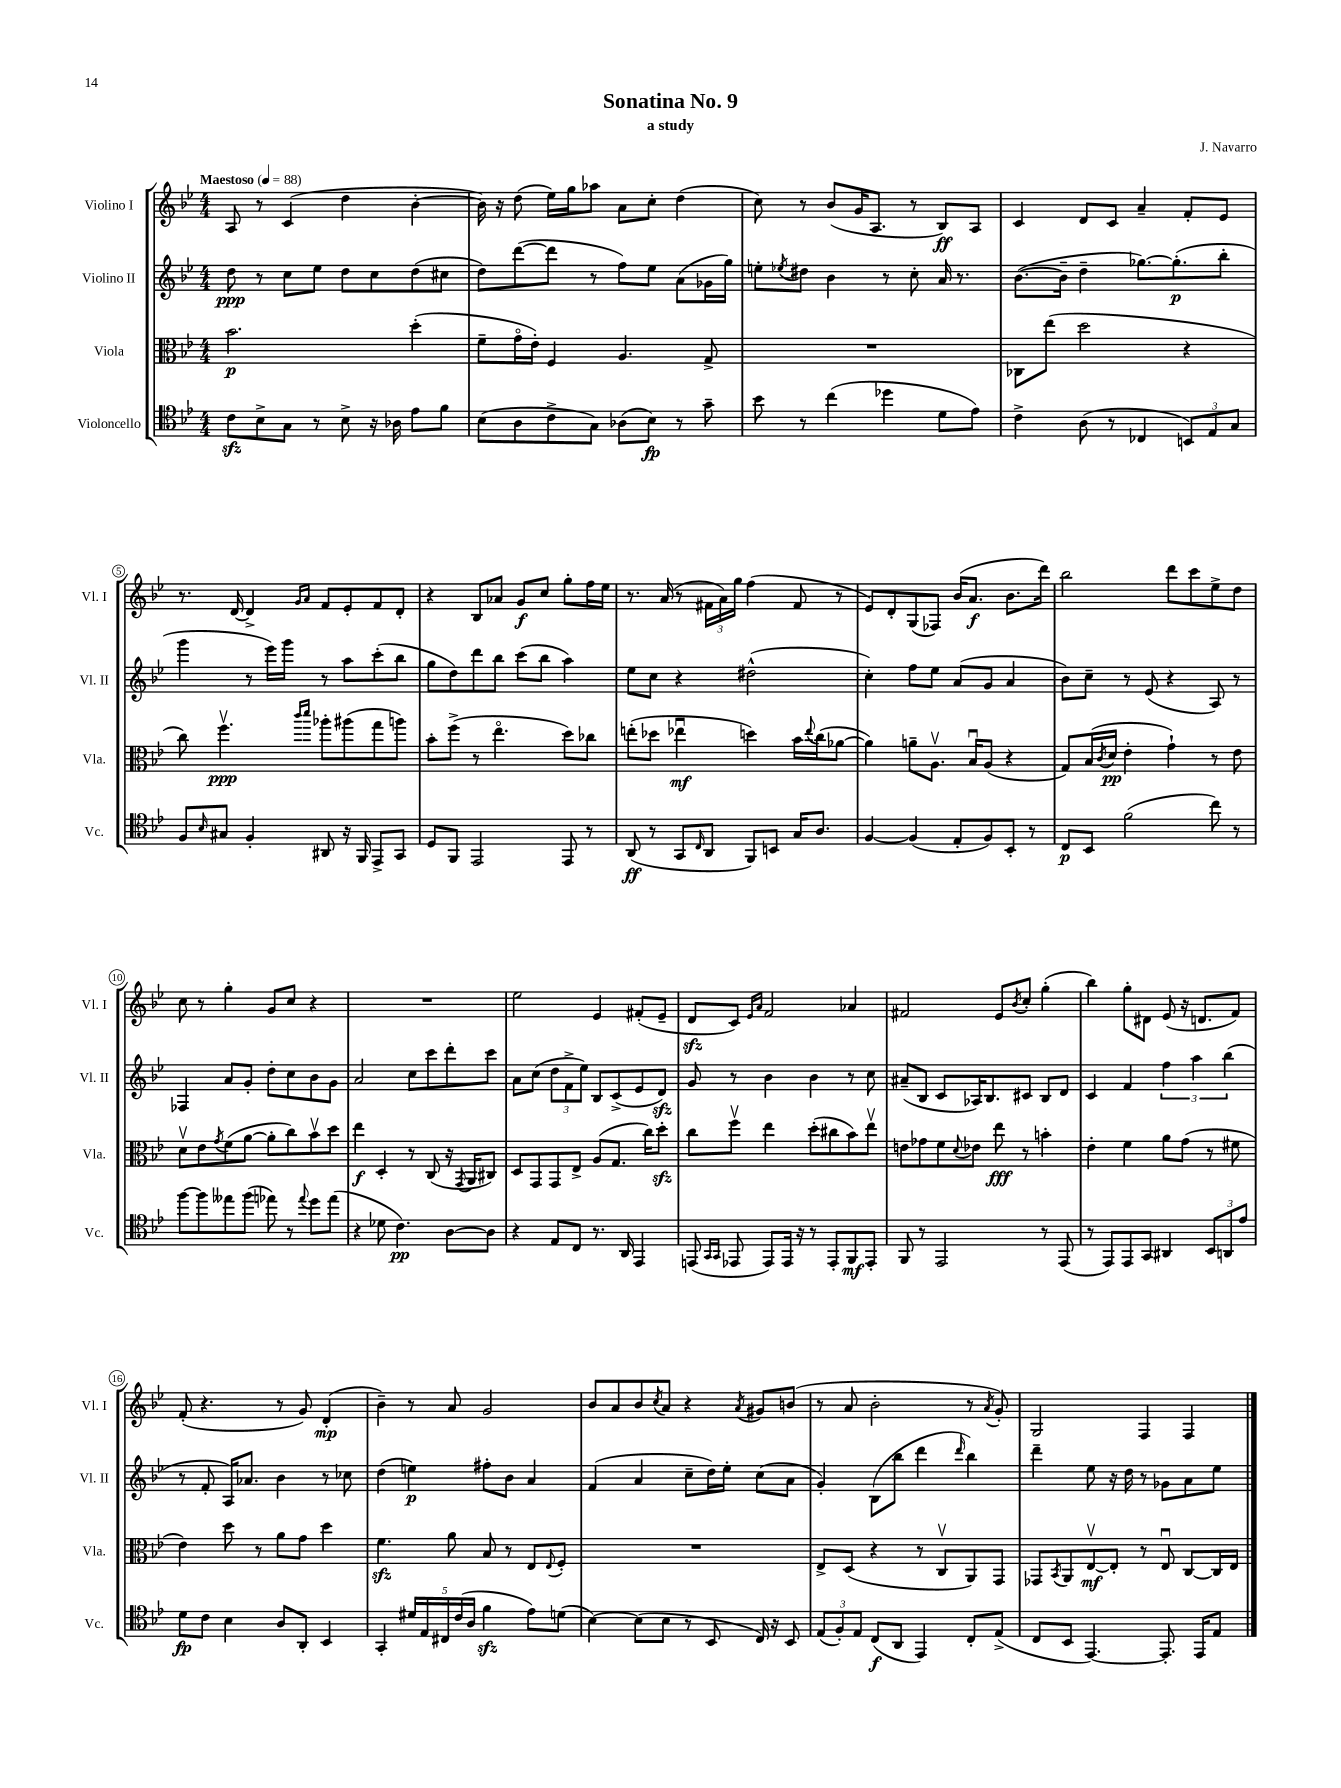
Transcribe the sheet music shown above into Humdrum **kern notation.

**kern	**kern	**kern	**kern
*staff4	*staff3	*staff2	*staff1
*clefC4	*clefC3	*clefG2	*clefG2
*k[b-e-]	*k[b-e-]	*k[b-e-]	*k[b-e-]
*M4/4	*M4/4	*M4/4	*M4/4
*MM88	*MM88	*MM88	*MM88
8c	2.b-	8dd	8A
8B-^	.	8r	8r
8G	.	8cc	(4c
8r	.	8ee-	.
8B-^	.	8dd	4dd
16r	.	8cc	.
16A-	.	.	.
8e-	(4dd'	(8dd	[4b-'
8f	.	8cc#	.
=	=	=	=
(8B-	8f~	8dd)	16b-])
.	.	.	16r
8A	16go	([8ddd	(8dd
.	16e-')	.	.
8c^	4F	8ddd]	16ee-)
.	.	.	16gg
8G)	.	8r	8aa-
(8A-	4.A	8ff)	8a
8B-)	.	8ee-	8cc'
8r	.	(8a	(4dd
8g~	8G^	16g-	.
.	.	16gg)	.
=	=	=	=
8b-	1r	8ee'	8cc)
.	.	8qee-	.
8r	.	8dd#	8r
(4cc	.	4b-	(8b-
.	.	.	16g
.	.	.	8.A
4dd-	.	8r	.
.	.	8cc'	8r
8d	.	16a	8B-)
.	.	8.r	.
8e-)	.	.	8A
=	=	=	=
4c^	8C-	([8.b-	4c
.	(8ee-	.	.
.	.	16b-~]	.
(8A	2dd	4dd~	8d
8r	.	.	8c
4C-	.	[8.gg-)	4a~
.	.	(8.gg-']	.
12BB)	4r	.	8f'
12E-	.	.	.
.	.	8bb-'	8e-
12G	.	.	.
=	=	=	=
8F	8cc)	4ggg	8.r
16qqB-	.	.	.
8G#	4.ffv	.	.
.	.	.	[16d
4F'	.	8r	4d^]
.	.	16eee-)	.
.	.	16ggg	.
.	16qqccc	.	16qqg
.	16qqddd	.	16qqa
8AA#	8aa-'	8r	8f
16r	(8aa#	8aa	8e-'
16FF	.	.	.
8EE-^	8gg	(8ccc'	8f
8GG	8aa)	8bb-	8d'
=	=	=	=
8D	8b-'	8gg	4r
8FF	(8ff^	8dd)	.
2EE-	8r	8ddd	8B-
.	4.ee-o	8bb-	8a-
.	.	(8ccc	8g
.	.	8bb-	8cc
8EE-	8dd)	4aa)	8gg'
8r	8cc-	.	16ff
.	.	.	16ee-
=	=	=	=
(8AA	(8ee'	8ee-	8.r
8r	8dd-	8cc	.
.	.	.	(16a
8GG	4ee-u	4r	8r
16qqC	.	.	.
8AA	.	.	24f#
.	.	.	24a)
.	.	.	24gg
8FF)	4dd)	(2dd#^^	(4ff
8BB	.	.	.
16G	16b-	.	8f#
.	8qqee-	.	.
8.A	(16cc	.	.
.	[8a-	.	8r
=	=	=	=
[4F	4a-])	4cc')	8e-)
.	.	.	8d'
(4F]	8a~	8ff	(8G
.	8.Av	8ee-	8F-)
8E-'	.	(8a	(16b-
.	16B-u	.	8.a
8F)	(8A	8g	.
8BB-'	4r	4a	8.b-
8r	.	.	.
.	.	.	16ddd)
=	=	=	=
8C	8G)	8b-)	2bb-
8BB-	(16B-	8cc~	.
.	8qc	.	.
.	16d	.	.
(2f	4e-'	8r	.
.	.	(8e-	.
.	4g`)	4r	8ddd
.	.	.	8ccc
8cc)	8r	8A)	8ee-^
8r	8e-	8r	8dd
=	=	=	=
[8ff	8dv	4F-	8cc
8ff]	8e-	.	8r
.	8qg	.	.
8ee--	(8f	8a	4gg'
(8ff	[8a	8g'	.
8ee-)	8a']	8dd'	8g
8r	8cc)	8cc	8cc
8qqee-	.	.	.
8dd	8b-v	8b-	4r
(8ee-	8dd	8g	.
=	=	=	=
4r	4ee-	2a	1r
8d-	4D'	.	.
4.c)	.	.	.
.	8r	8cc	.
.	(8C	8ccc	.
[8A	16r	8ddd'	.
.	8qGG	.	.
.	16AA	.	.
8A]	8C#)	8ccc	.
=	=	=	=
4r	8D	8a	2ee-
.	8GG	(8cc	.
8E-	8GG	12dd	.
.	.	12f^	.
8C	8E-^	.	.
.	.	12ee-)	.
8.r	(8A	8B-	4e-
.	8.G	(8c^	.
16AA	.	.	.
4EE-	.	8e-	(8f#'
.	16cc)	.	.
.	8dd'	8d)	8e-~
=	=	=	=
(8EE	8cc	8g	8d
16qqGG	.	.	.
16qqGG	.	.	.
8EE-	8ffv	8r	8c)
.	.	.	16qqe-
.	.	.	16qqa
8EE-)	4ee-	4b-	2f
16EE-	.	.	.
16r	.	.	.
8r	(8dd'	4b-	.
8EE-'	8cc#	.	.
8FF	8b-)	8r	4a-
8EE-'	8ee-v	8cc	.
=	=	=	=
8FF	8e	(8a#~	2f#
8r	8g-	8B-	.
2EE-	8f	8c	.
.	8qqd	.	.
.	8e-	16A-)	.
.	.	8.B-	.
.	8ee-	.	8e-
.	.	.	8qb-
.	8r	8c#	8cc'
8r	4b'	8B-	(4gg'
(8EE-	.	8d	.
=	=	=	=
8r	4e-'	4c	4bb-)
8EE-)	.	.	.
8EE-	4f	4f	8gg'
8GG	.	.	8d#
4AA#	8a	6ff	(8e-
.	(8g	.	16r
.	.	6aa	.
.	.	.	8.d
12BB-	8r	.	.
12AA	.	(6bb-	.
.	8f#	.	8f)
12e-	.	.	.
=	=	=	=
8d	4e-)	8r	(8f'
8c	.	8f'	4.r
4B-	8dd	16A)	.
.	.	8.a-	.
.	8r	.	.
8A	8a	4b-	8r
8AA'	8g	.	8g)
4BB-	4dd	8r	(4d'
.	.	8cc-	.
=	=	=	=
4GG'	4.f	(4dd	4b-~)
20d#	.	4ee)	8r
20E-	.	.	.
20C#	.	.	.
.	8a	.	8a
(20c	.	.	.
20A	.	.	.
4f	8B-	8ff#'	2g
.	8r	8b-	.
8e-)	8E-	4a	.
.	8qqE-	.	.
(8d	8F'	.	.
=	=	=	=
[4B-)	1r	(4f	8b-
.	.	.	8a
(8B-]	.	4a	8b-
.	.	.	8qcc
8B-	.	.	8a
8r	.	8cc~	4r
8BB-	.	16dd)	.
.	.	16ee-'	.
.	.	.	8qa
16C)	.	(8cc	8g#
16r	.	.	.
8BB-	.	8a	(8b
=	=	=	=
(12E-	8E-^	4g')	8r
12F')	.	.	.
.	(8D	.	8a
12E-	.	.	.
(8C	4r	(8B-	2b-'
8AA	.	8bb-	.
4EE-)	8r	4ddd	.
.	8Cv	.	.
.	.	16qqddd	.
8C'	8AA)	4bb-)	8r
.	.	.	8qa
(8E-^	8GG	.	8g')
=	=	=	=
8C	8GG-	4ddd~	2G
.	8qBB-	.	.
8BB-	8AA	.	.
[4.EE-)	[8E-v	8ee-	.
.	8E-']	16r	.
.	.	16dd	.
.	8r	8r	4F
8.EE-']	8E-u	8g-	.
.	[8C	8a	4F
16EE-	.	.	.
8E-	16C]	8ee-	.
.	16E-	.	.
==	==	==	==
*-	*-	*-	*-
